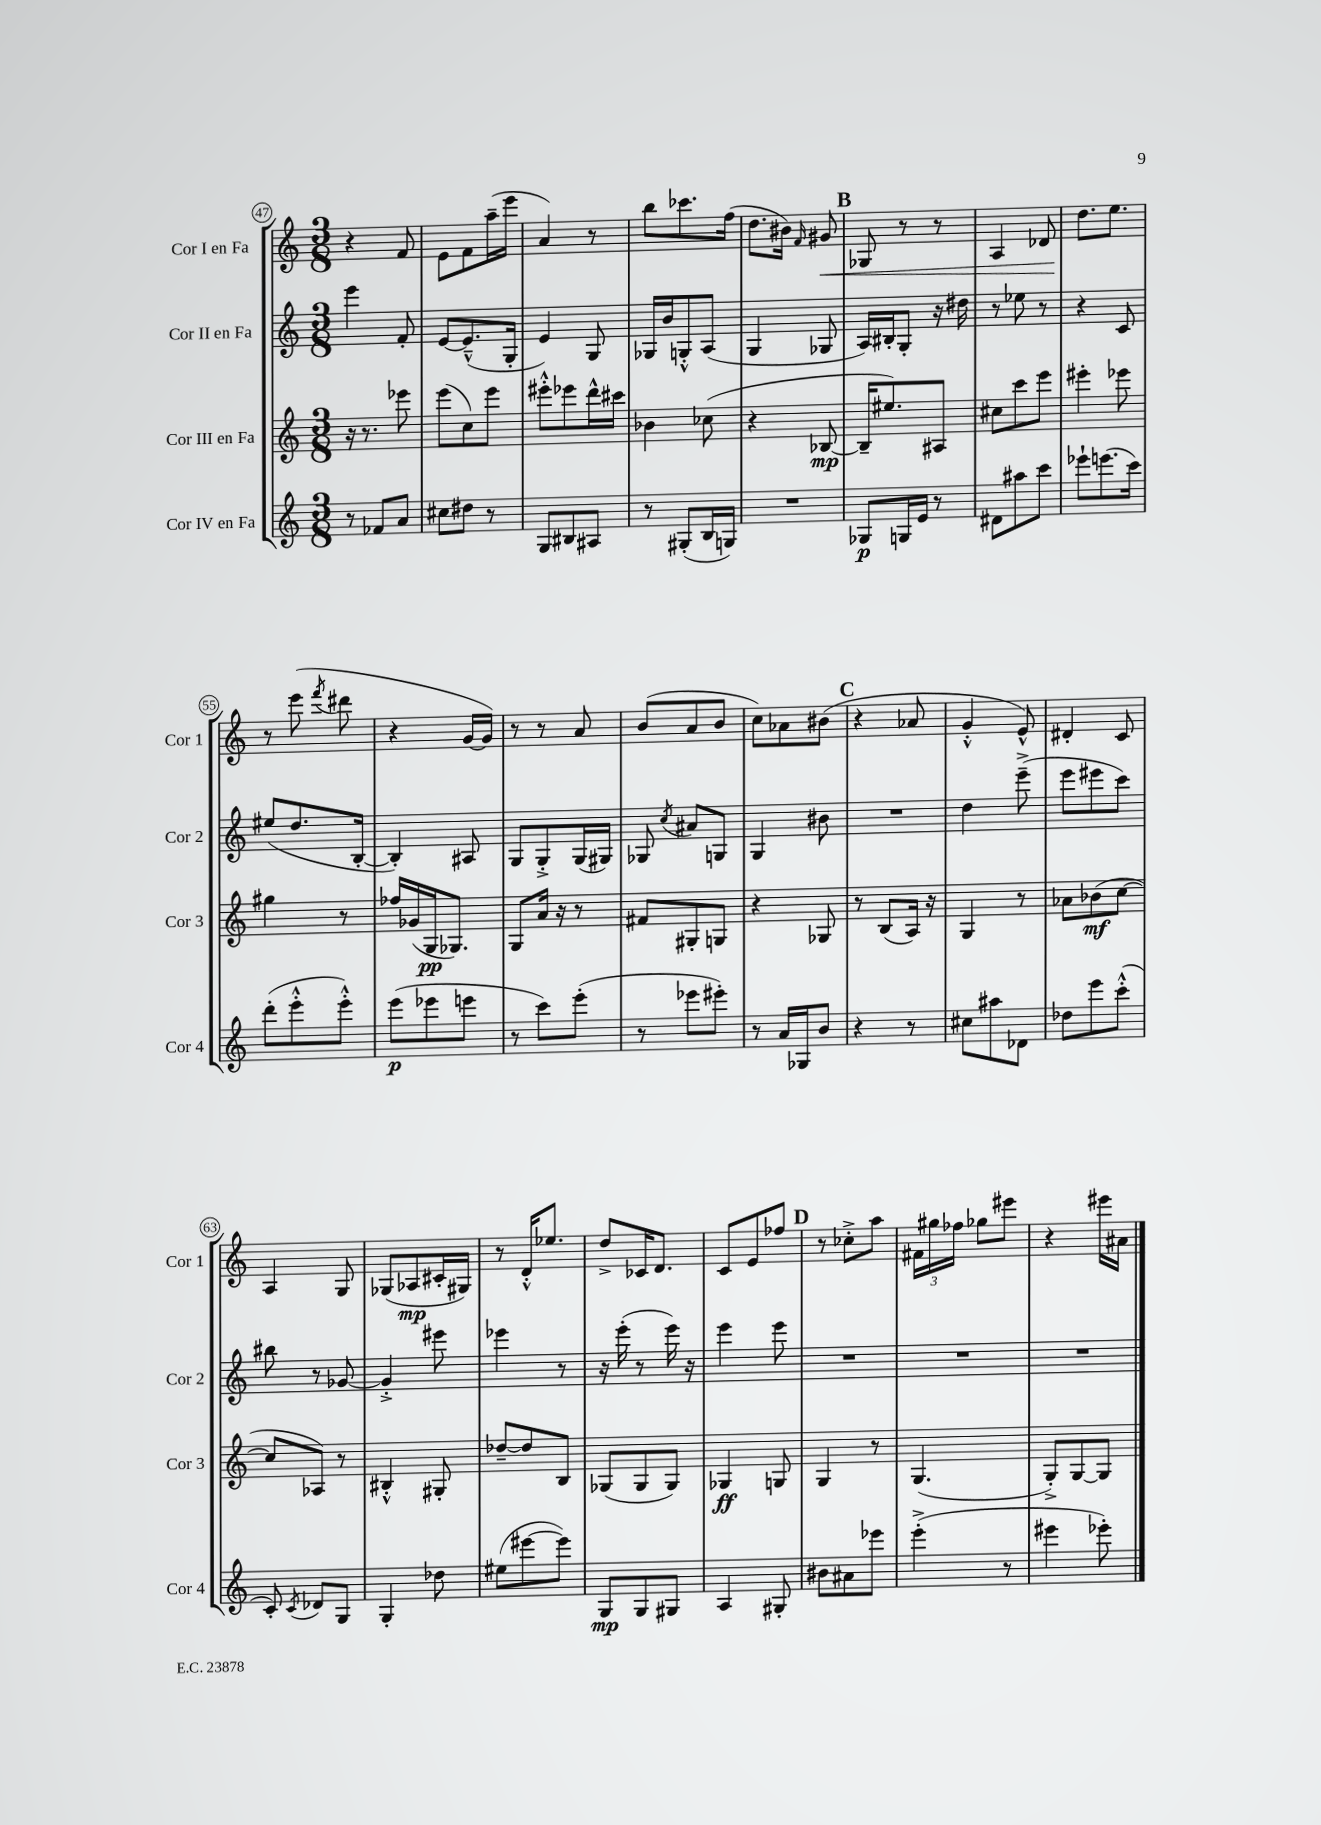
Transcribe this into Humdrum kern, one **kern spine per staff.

**kern	**dynam	**kern	**dynam	**kern	**kern	**dynam
*part4	*part4	*part3	*part3	*part2	*part1	*part1
*staff4	*staff4	*staff3	*staff3	*staff2	*staff1	*staff1
*I"Cor IV en Fa	*	*I"Cor III en Fa	*	*I"Cor II en Fa	*I"Cor I en Fa	*
*I'Cor 4	*	*I'Cor 3	*	*I'Cor 2	*I'Cor 1	*
*clefG2	*	*clefG2	*	*clefG2	*clefG2	*
*k[]	*	*k[]	*	*k[]	*k[]	*
*M3/8	*	*M3/8	*	*M3/8	*M3/8	*
=47	=47	=47	=47	=47	=47	=47
8r	.	16r	.	4eee\	4r	.
.	.	8.r	.	.	.	.
8f-X/L	.	.	.	.	.	.
8a/J	.	8eee-X\	.	8f'/	8f/	.
=48	=48	=48	=48	=48	=48	=48
8cc#X\L	.	(8eee\L	.	[8e/L	8e\L	.
8dd#X\J	.	8cc\)	.	(8.e~^^/]	8f\	.
8r	.	8eee\J	.	.	(16aa~\L	.
.	.	.	.	16G'/Jk	16eee\JJ	.
=49	=49	=49	=49	=49	=49	=49
8G/L	.	8eee#X'^^\L	.	4e/)	4a/)	.
8B#X/	.	8eee-X\	.	.	.	.
8A#X/J	.	16ddd^^\L	.	8G/	8r	.
.	.	16ccc#X\JJ	.	.	.	.
=50	=50	=50	=50	=50	=50	=50
8r	.	4b-X\	.	16G-X/LL	8bb\L	.
.	.	.	.	16b/J	.	.
(8G#X'/L	.	.	.	8Gn'^^/	8.ccc-X\	.
16B/L	.	(8cc-X\	.	(8A/J	.	.
16Gn/JJ)	.	.	.	.	(16ff\Jk	.
=51	=51	=51	=51	=51	=51	=51
4.r	.	4r	.	4G/	8.dd\L	.
.	.	.	.	.	16b#X\Jk)	.
.	.	.	.	.	16qqf/	.
!	!	!	!	!	!	!LO:HP:b
.	.	[8B-X/	mp	8G-X/	8g#X/	<
!!LO:REH:place=s1:t=B
=52	=52	=52	=52	=52	=52	=52
8G-X/L	p	16B-~/KL]	.	16A/LL)	8G-X/	.
.	.	8.ee#X/)	.	16B#X'/J	.	.
16Gn/L	.	.	.	8G'/J	8r	.
16e/JJ	.	.	.	.	.	.
8r	.	8A#X/J	.	16r	8r	.
.	.	.	.	16dd#X\	.	.
=53	=53	=53	=53	=53	=53	=53
8d#X\L	.	8cc#X\L	.	8r	4A/	.
8aa#X\	.	8ccc\	.	8ee-X\	.	.
8ccc\J	.	8eee\J	.	8r	8d-X/	.
=54	=54	=54	=54	=54	=54	=54
8eee-X`\L	.	4eee#X'\	.	4r	8.dd\L	.
(8.eeen\	.	.	.	.	.	.
.	.	.	.	.	8.ee\J	[
.	.	8eee-X\	.	8c/	.	.
16ccc\Jk)	.	.	.	.	.	.
!!LO:LB:g=z
=55	=55	=55	=55	=55	=55	=55
(8ddd'\L	.	4gg#X\	.	(8ee#X/L	8r	.
8eee'^^\	.	.	.	8.dd/	(8eee\	.
.	.	.	.	.	8qfff/	.
8eee'^^\J)	.	8r	.	.	8ddd#X\	.
.	.	.	.	[16B'/Jk	.	.
=56	=56	=56	=56	=56	=56	=56
(8eee\L	p	16ff-X/LL	.	4B'/])	4r	.
.	.	(16g-X/	.	.	.	.
8eee-X\	.	16G/J	pp	.	.	.
.	.	8.G-X/J)	.	.	.	.
8eeen\J	.	.	.	8A#X/	[16g/LL	.
.	.	.	.	.	16g/JJ])	.
=57	=57	=57	=57	=57	=57	=57
8r	.	8G/L	.	8G/L	8r	.
8ccc\L)	.	16a/Jk	.	8G'^/	8r	.
.	.	16r	.	.	.	.
(8eee'\J	.	8r	.	(16G/L	8a/	.
.	.	.	.	16G#X/JJ)	.	.
=58	=58	=58	=58	=58	=58	=58
8r	.	8f#X/L	.	8G-X/	(8b/L	.
.	.	.	.	8qcc/	.	.
8eee-X\L	.	8G#X'/	.	8a#X/L	8a/	.
8eee#X'\J)	.	8Gn/J	.	8Gn/J	8b/J	.
=59	=59	=59	=59	=59	=59	=59
8r	.	4r	.	4G/	8cc\L)	.
16a/LL	.	.	.	.	8a-X\	.
16G-X/J	.	.	.	.	.	.
8b/J	.	8G-X/	.	8b#X\	(8b#X\J	.
!!LO:REH:place=s1:t=C
=60	=60	=60	=60	=60	=60	=60
4r	.	8r	.	4.r	4r	.
.	.	(8B/L	.	.	.	.
8r	.	16A/Jk)	.	.	8a-X/	.
.	.	16r	.	.	.	.
=61	=61	=61	=61	=61	=61	=61
8cc#X\L	.	4G/	.	4dd\	4g'^^/	.
8aa#X\	.	.	.	.	.	.
8d-X\J	.	8r	.	(8eee~^\	8e^^/)	.
=62	=62	=62	=62	=62	=62	=62
8dd-X\L	.	8a-X\L	.	8eee\L	4d#X'/	.
8eee\	.	(8b-X\	mf	8eee#X\	.	.
(8ccc'^^\J	.	[8cc\J	.	8ccc\J)	8c/	.
!!LO:LB:g=z
=63	=63	=63	=63	=63	=63	=63
8c'/)	.	8cc/L]	.	8bb#X\	4A/	.
8qc/	.	.	.	.	.	.
8d-X/L	.	8A-X/J)	.	8r	.	.
8G/J	.	8r	.	[8g-X/	8G/	.
=64	=64	=64	=64	=64	=64	=64
4G'/	.	4B#X'^^/	.	4g-'^/]	(8G-X/L	.
.	.	.	.	.	8A-X/	mp
8dd-X\	.	8G#X'/	.	8eee#X\	16c#X'/L	.
.	.	.	.	.	16G#X/JJ)	.
=65	=65	=65	=65	=65	=65	=65
(8ee#X\L	.	[8dd-X~/L	.	4eee-X\	8r	.
[8eee#X\	.	8dd-/]	.	.	16d'^^/KL	.
.	.	.	.	.	8.ee-X/J	.
8eee#\J])	.	8B/J	.	8r	.	.
=66	=66	=66	=66	=66	=66	=66
8G/L	mp	(8G-X/L	.	16r	8dd^/L	.
.	.	.	.	(16eee'\	.	.
8G/	.	8G-/	.	8r	16c-X/K	.
.	.	.	.	.	8.d/J	.
8G#X/J	.	8G-/J)	.	16eee\)	.	.
.	.	.	.	16r	.	.
=67	=67	=67	=67	=67	=67	=67
4A/	.	4G-X/	ff	4eee\	8c/L	.
.	.	.	.	.	8e/	.
8G#X'/	.	8Gn/	.	8eee\	8ff-X/J	.
!!LO:REH:place=s1:t=D
=68	=68	=68	=68	=68	=68	=68
8b#X\L	.	4G/	.	4.r	8r	.
8a#X\	.	.	.	.	8cc-X'^\L	.
8eee-X\J	.	8r	.	.	8aa\J	.
=69	=69	=69	=69	=69	=69	=69
(4eee'^\	.	(4.G/	.	4.r	24f#X\LL	.
.	.	.	.	.	24gg#X\	.
.	.	.	.	.	24ff-X\JJ	.
.	.	.	.	.	8gg-X\L	.
8r	.	.	.	.	8eee#X\J	.
=70	=70	=70	=70	=70	=70	=70
4eee#X\	.	8G'^/L)	.	4.r	4r	.
.	.	[8G/	.	.	.	.
8eee-X'\)	.	8G/J]	.	.	16eee#X\LL	.
.	.	.	.	.	16a#X\JJ	.
==	==	==	==	==	==	==
*-	*-	*-	*-	*-	*-	*-
